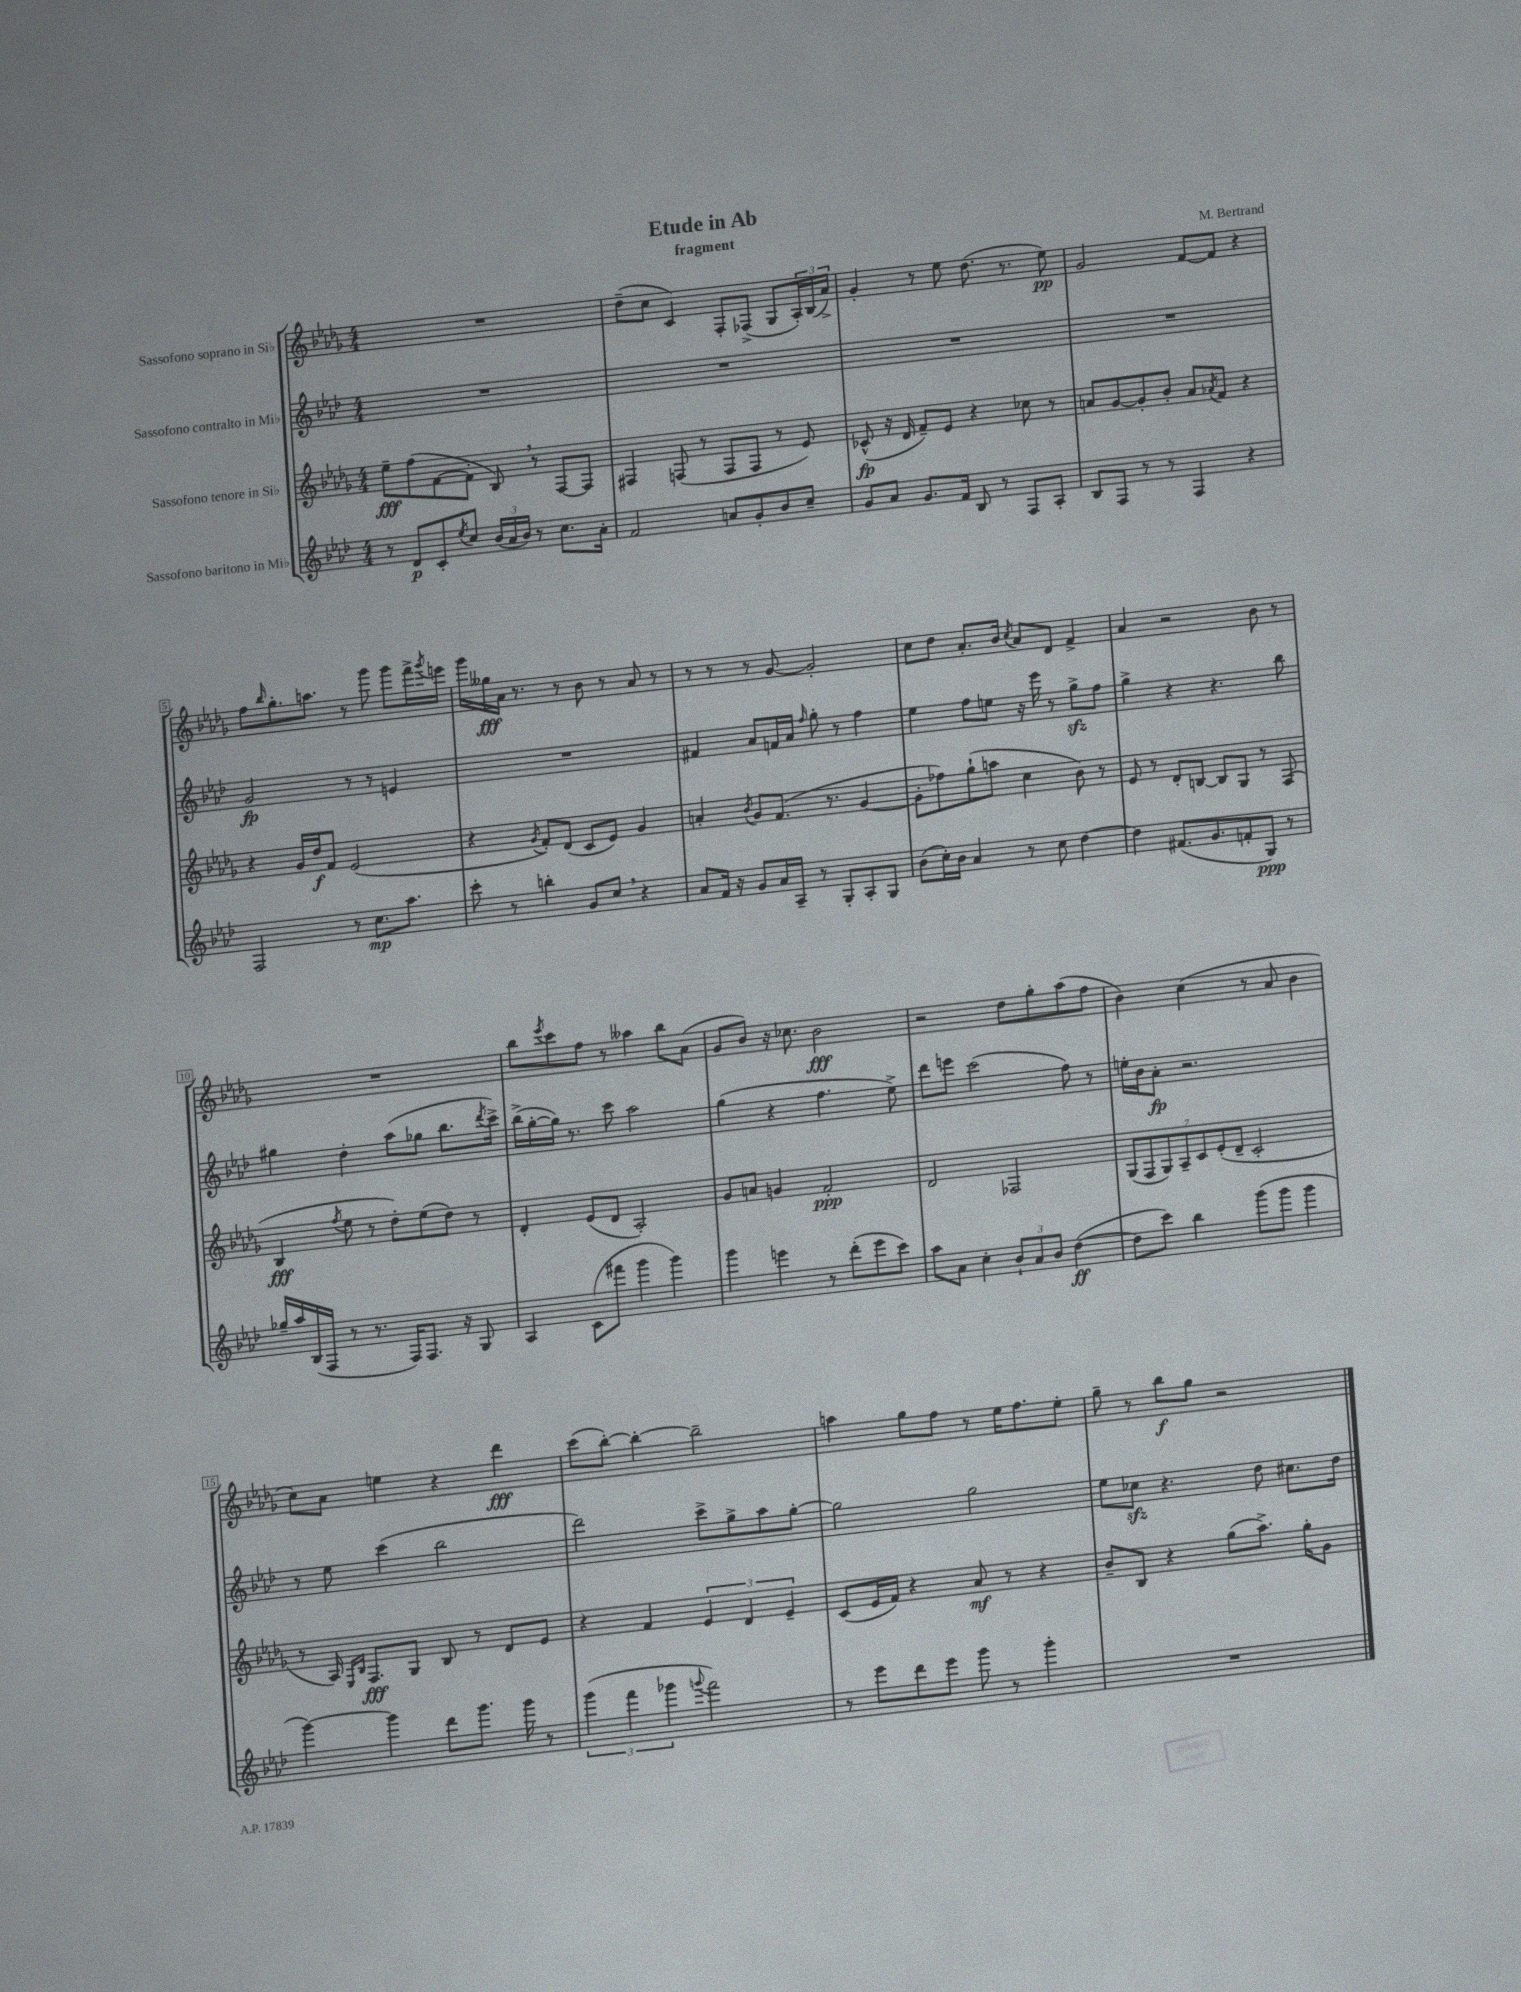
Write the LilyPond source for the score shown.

\header { title = "Etude in Ab" composer = "M. Bertrand" subtitle = "fragment" }
<<
\new StaffGroup <<
\new Staff = "s0" \with { instrumentName = "Sassofono soprano in Sib" } {
    \clef treble \key des \major \numericTimeSignature \time 4/4
    R1 |
    des''8--( c''8 c'4) f8-. fes8->( ges8 \tuplet 3/2 { aes16-.) bes16( aes'16->) } |
    ges'4-. r8 ees''8 des''8.( r8. ees''8\pp) |
    ges'2 f'8~ f'8 r4 |
    f''8 \grace { bes''16 } ges''8.-. a''8. r8 ges'''8 ges'''8 f'''16-> \acciaccatura { ges'''8 } e'''16 |
    ges'''16 geses''16\fff aes'16 r8. r8 bes'8 r8 aes'8 r8 |
    r8 r8 r8 ges'8~ ges'2-. |
    c''8 des''8 aes'8.-. bes'16 \acciaccatura { c''8 } aes'8 des'8 f'4-> |
    aes'4 r2 bes'8 r8 |
    R1 |
    bes''8 \acciaccatura { ees'''8 } c'''8 f''8 r8 aeses''4 bes''8 aes'8( |
    ges'8 bes'8) r16 ces''8. bes'2\fff |
    r2 des''8 ges''8-. aes''8( f''8 |
    bes'4) c''4( r8 aes'8 bes'4 |
    c''8) aes'8 e''4 r4 des'''4\fff |
    c'''8( bes''8~-.) bes''4~-. bes''2-- |
    a''4 ges''8 f''8 r8 ees''16 f''8. ees''8-. |
    ges''8-- r8 bes''8\f ges''8 r2 \bar "|." |
}
\new Staff = "s1" \with { instrumentName = "Sassofono contralto in Mib" } {
    \clef treble \key aes \major \numericTimeSignature \time 4/4
    R1 |
    R1 |
    R1 |
    R1 |
    g'2\fp r8 r8 e'4 |
    R1 |
    fis'4 aes'8 f'16 aes'16 \grace { f''16 } g''8-. r8 f''4 |
    ees''4 f''8 e''8 r16 ees'''16 r8 g''8->\sfz f''8 |
    g''4-> r4 r4. bes''8 |
    gis''4 des''4-. aes''8( ges''8 bes''8. \acciaccatura { des'''8 } c'''16->) |
    bes''16->( g''16~-. g''16) r8. c'''8 aes''2 |
    g''4( r4 f''4. ees''8->) |
    des'''8 e'''8 c'''2( f''8) r8 |
    e''16-. bes'16 aes'8-.\fp r2. |
    r8 ees''8 c'''4( bes''2 |
    des'''2) c'''8-> g''8-> aes''8 g''8~-. |
    g''2 g''2 |
    ees''8 ces''8\sfz r4. des''8 cis''8. des''16 \bar "|." |
}
\new Staff = "s2" \with { instrumentName = "Sassofono tenore in Sib" } {
    \clef treble \key des \major \numericTimeSignature \time 4/4
    ees''8--\fff f''8( f'8~ f'8-. bes8) \breathe r8 f8~ f8 |
    fis4 f8( r8 f8 f8 r8 ees'8) |
    ces'8-^\fp( r16 des'16 f'8--) ees'8 r4 ces''8 r8 |
    a'8 ges'8~ ges'8-. bes'8-. a'8 \acciaccatura { aes'8 } f'8 r4 |
    r4 ges'16 des''16\f f'8 ees'2( |
    r4 \acciaccatura { ges'8 } f'8-.) des'8( c'8 ees'8) ges'4 |
    a'4-. \acciaccatura { bes'8 } ges'8 f'8.( r8. ges'4~ |
    ges'8-. fes''8) ges''8-!( a''8 c''4 bes'8) r8 |
    ees'8 r8 des'8-. b8~ b8 ges8 r8 f8( |
    bes4\fff \acciaccatura { f''8 } ees''8 r8 des''8-.) ees''8( des''8) r8 |
    des'4-. ees'8( des'8 aes2-.) |
    ges'8 a'8 g'4 f'2-.\ppp |
    des'2 fes2 |
    \tuplet 7/4 { ges8( f8 ges8) aes8-- c'8 ees'8-.( des'8-- } c'2-. |
    r8 aes16) \grace { ees16 bes16 } f8.\fff ges8 bes8 r8 des'8 ees'8 |
    r4 f'4 \tuplet 3/2 { ees'4 des'4 ees'4-- } |
    c'8( ees'16 f'16) r4 aes'8\mf r8 r4 |
    bes'8-- bes8 r4 ges''8( aes''8.->) ges''16-. ges'8 \bar "|." |
}
\new Staff = "s3" \with { instrumentName = "Sassofono baritono in Mib" } {
    \clef treble \key aes \major \numericTimeSignature \time 4/4
    r8 des'8\p c'8-. \acciaccatura { ees''8 } c''8 \tuplet 3/2 { bes'16( aes'16 bes'16) } r8 c''8. aes'16-. |
    f'2 a'8 g'8-. bes'8 c''8-- |
    g'8 aes'8 g'8. f'16 bes8 r8 f8 aes8-. |
    bes8 f8 r8 r8 f4 r4 |
    f2 r8 c''8.\mp aes''8. |
    c'''8-. r8 b''4-. g'8 c''8 \breathe r4 |
    aes'8 f'16 r16 g'8 aes'16 aes16-- r8 g8-. aes8-. g8 |
    bes'8( c''16-.) bes'16 aes'4 r8 c''8 des''4~ |
    des''4 fis'8.( g'8. f'8-. g8\ppp) r8 |
    ges''16-- aes''16 bes16( f16 r8 r8. f16) f8. r16 g8 |
    aes4 c'8( fis'''8 g'''4 g'''4) |
    g'''4 e'''4 r8 des'''8-.( e'''8 c'''8) |
    aes''8 aes'8 c''4-. \tuplet 3/2 { bes'8-! aes'8 bes'8 } des''4~\ff( |
    des''8 c'''8) bes''4 g'''8( g'''8 g'''4 |
    g'''4~) g'''4 des'''8 g'''8. g'''16 r8 |
    \tuplet 3/2 { g'''4( f'''4 ges'''4 } \appoggiatura { g'''8 } f'''2) |
    r8 ees'''8 des'''8 ees'''8 g'''8 r8 g'''4-. |
    R1 \bar "|." |
}
>>
>>
\layout { \context { \Score \override BarNumber.stencil = #(make-stencil-boxer 0.1 0.3 ly:text-interface::print) } }
